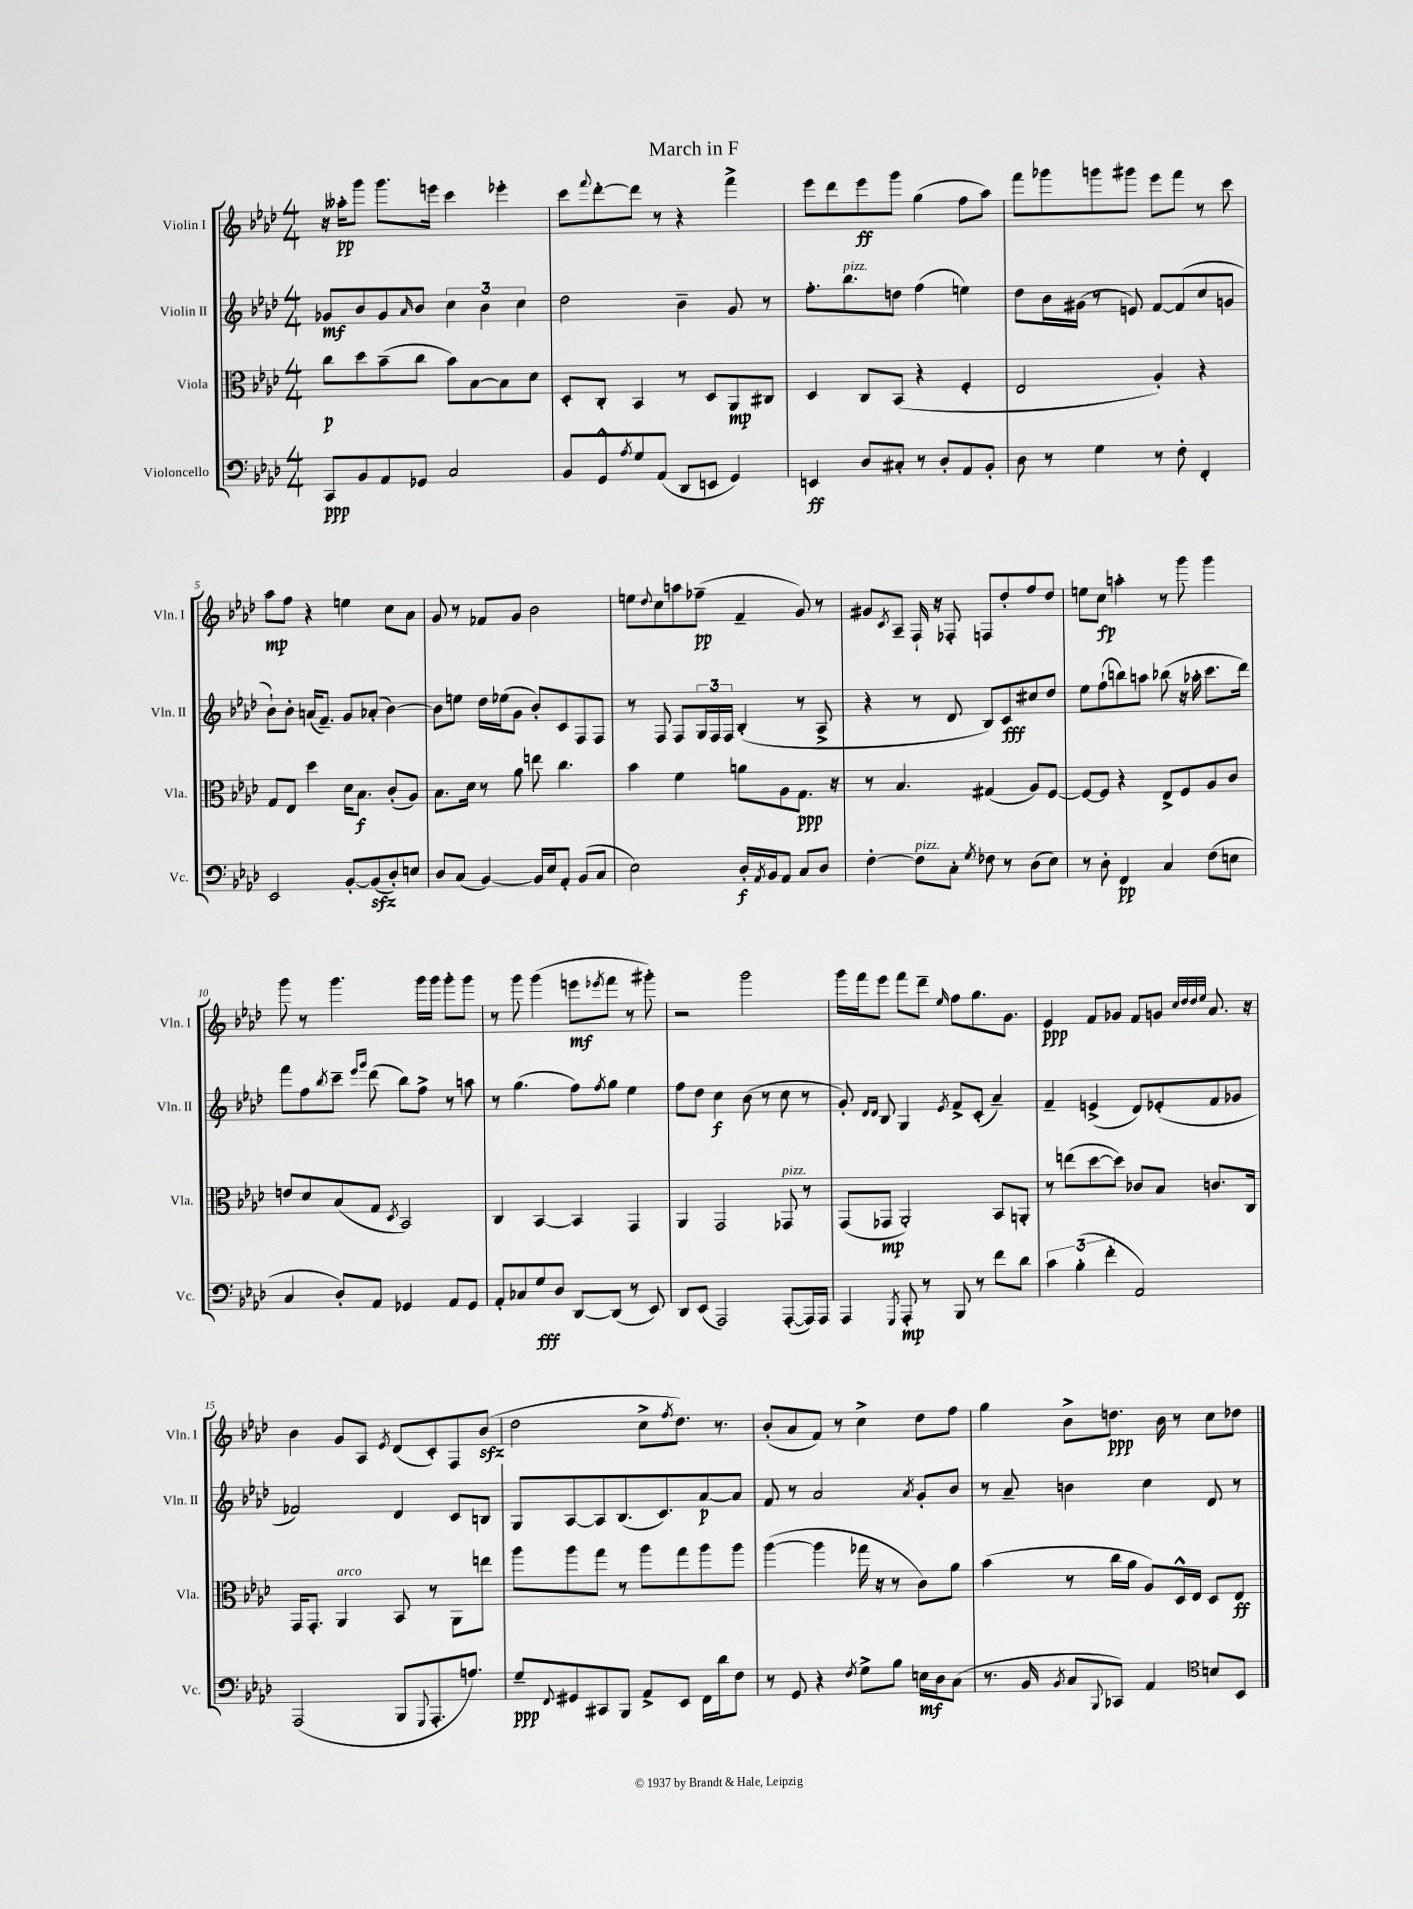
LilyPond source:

\header { title = "March in F" }
<<
\new StaffGroup <<
\new Staff = "s0" \with { instrumentName = "Violin I" shortInstrumentName = "Vln. I" } {
    \clef treble \key aes \major \numericTimeSignature \time 4/4
    r16 aeses''16-.\pp g'''8 g'''8. e'''16 c'''4 ees'''4-. |
    c'''8 \appoggiatura { f'''8 } des'''8~-. des'''8 r8 r4 f'''4-> |
    ees'''8 des'''8 ees'''8\ff g'''8 g''4( f''8 aes''8) |
    f'''8 ges'''8 g'''8 gis'''8 ees'''8 f'''8 r8 c'''8 |
    aes''8\mp f''8 r4 e''4 c''8 aes'8 |
    g'8 r8 fes'8 g'8 bes'2 |
    e''8 \appoggiatura { des''8 } c''8 a''8 fes''8--\pp( f'4-- g'8) r8 |
    gis'8 \acciaccatura { c'8 } aes8-- f16-! r16 fes8-. f8 des''8-. f''8 des''8 |
    e''8 c''8\fp a''4-. r8 g'''8 g'''4 |
    g'''8 r8 g'''4. g'''16 g'''16 g'''8-. g'''8 |
    r8 g'''8 g'''4( e'''8\mf \acciaccatura { ees'''8 } f'''8 r8 gis'''8-.) |
    r2 g'''2 |
    g'''16 f'''16 ees'''8 f'''8 des'''8-- \grace { ees''16 } f''8 g''8. g'8. |
    ees'4\ppp f'8 ges'8 f'8 g'8 \grace { c''32 des''32 des''32 ees''32 } aes'8. r16 |
    bes'4 g'8 aes8 \acciaccatura { ees'8 } des'8( c'8-.) f8 bes'8\sfz( |
    des''2 c''8-> \acciaccatura { f''8 } des''8.) r8. |
    bes'8-.( aes'8 f'8) r8 c''4-> des''8 f''8 |
    g''4 bes'8-> d''8.\ppp bes'16 r8 c''8 des''8 \bar "|." |
}
\new Staff = "s1" \with { instrumentName = "Violin II" shortInstrumentName = "Vln. II" } {
    \clef treble \key aes \major \numericTimeSignature \time 4/4
    ges'8\mf bes'8 ges'8 \grace { aes'16 } bes'8 \tuplet 3/2 { c''4 bes'4 c''4 } |
    des''2 bes'4-- g'8 r8 |
    f''8.-. bes''8.^\markup { \italic "pizz." } d''8 f''4( e''4) |
    des''8 bes'16 gis'16( r8 e'8) f'8~ f'8( c''8 g'8 |
    bes'8-!) bes'8-. a'16( f'8.--) g'8 aes'8-.( bes'4~) |
    bes'8 e''8 des''16 ees''16( g'8 bes'8-.) c'8 f8 f8 |
    r8 f8 f8 \tuplet 3/2 { g16 f16 f16 } bes4-.( r8 aes8-> |
    r4 r8 des'8 bes8) c'8\fff cis''8 des''8 |
    ees''8 f''8-!( b''8) a''8 bes''8( r16 aes''16-. c'''8. des'''16) |
    f'''8 f''8 \acciaccatura { bes''8 } c'''8-- \grace { ees'''16 g'''16 } des'''8( bes''8) f''8-> r8 a''8 |
    r8 g''4.( f''8) \acciaccatura { f''8 } g''8 ees''4 |
    f''8 des''8 c''4\f bes'8( r8 c''8 r8 |
    g'8-.) \grace { des'16 des'16 } bes8 g4 \acciaccatura { ees'8 } f'8-> c'8-.( aes'4--) |
    f'4-- e'4->( des'8) ees'8-.( f'8 ges'8 |
    fes'2) des'4 c'8 b8 |
    g8 aes8~ aes8 bes8.( c'8.) aes'8~\p aes'8 |
    f'8 r8 aes'2 \acciaccatura { aes'8 } g'8-. bes'8 |
    r8 aes'8-- b'4 c''4 des'8 r8 \bar "|." |
}
\new Staff = "s2" \with { instrumentName = "Viola" shortInstrumentName = "Vla." } {
    \clef alto \key aes \major \numericTimeSignature \time 4/4
    c''8\p des''8 bes'8--( c''8 bes'8) bes8~ bes8 des'8 |
    des8-. c8-. bes,4 r8 des8 aes,8\mp cis8 |
    des4 c8 bes,8( r4 f4-. |
    ees2 aes4-.) r4 |
    g8 ees8 des''4 des'16 bes8.\f c'8-.( aes8) |
    bes8. des'16 r8 aes'8 e''8 c''4. |
    bes'4 f'4 a'8 aes8 g8.\ppp r16 |
    r8 bes4. gis4( aes8) f8~ |
    f8~ f8 r4 ees8-> f8 aes8 c'8 |
    e'8 des'8 bes8( g8 \acciaccatura { des8 } bes,2) |
    c4 bes,4~ bes,4 g,4 |
    aes,4 g,2 ges,8^\markup { \italic "pizz." } r8 |
    g,8( ges,8\mp aes,2-.) bes,8 a,8-. |
    r8 e''8( des''8~ des''8) ces'8 bes8 c'8. c16 |
    g,16 g,8.-. aes,4^\markup { \italic "arco" } bes,8 r8 aes,8 e''8 |
    aes''8 aes''8 g''8 r8 aes''8 g''8 aes''8 aes''8 |
    aes''4~( aes''4 ges''16 r16 r8 c'8) aes'8 |
    bes'4( r8 c''16 aes'16 aes8) des16-^ ees16 des8 ees8\ff \bar "|." |
}
\new Staff = "s3" \with { instrumentName = "Violoncello" shortInstrumentName = "Vc." } {
    \clef bass \key aes \major \numericTimeSignature \time 4/4
    c,8\ppp bes,8 aes,8 ges,8 c2 |
    bes,8 g,8-^ \acciaccatura { aes8 } g8 aes,8( des,8 e,8 g,4) |
    e,4\ff des8 cis8-. r8 des8-. aes,8 bes,8-. |
    des8 r8 g4 r8 f8-. f,4-. |
    ees,2 bes,8~-. bes,8\sfz( des8-.) e8 |
    des8 c8( bes,4~) bes,16 ees16 aes,8-. bes,8( c8 |
    ees2) des16-.\f \acciaccatura { aes,8 } bes,16 aes,8 c8 des8 |
    f4~-. f8^\markup { \italic "pizz." } c8-. \acciaccatura { g8 } fes8 r8 des8( ees8) |
    r8 des8-. f,4\pp c4 f8( e8 |
    c4 des8-.) aes,8 ges,4 aes,8 ges,8 |
    aes,8-. ces8 g8\fff des8 des,8~ des,8( r8 ees,8) |
    des,8 ees,8( aes,,2) aes,,8~-.( aes,,16) aes,,16 |
    aes,,4 \acciaccatura { g,,8 } aes,,8-.\mp r8 bes,,8 r8 f'8 des'8 |
    \tuplet 3/2 { c'4 bes4-.( f'4-. } aes,2) |
    aes,,2( bes,,8 \appoggiatura { g,,8 } aes,,8.-. a8.) |
    g8--\ppp \appoggiatura { f,8 } gis,8 cis,8 bes,,8 aes,8-> ees,8 f,16 des'16 f8 |
    r8 g,8 r4 \acciaccatura { f8 } g8-> bes8 e16\mf des16 c8( |
    r8. bes,16 \acciaccatura { bes,8 } c8 \appoggiatura { bes,,8 } ces,8) aes,4 \clef tenor b8 bes,8 \bar "|." |
}
>>
>>
